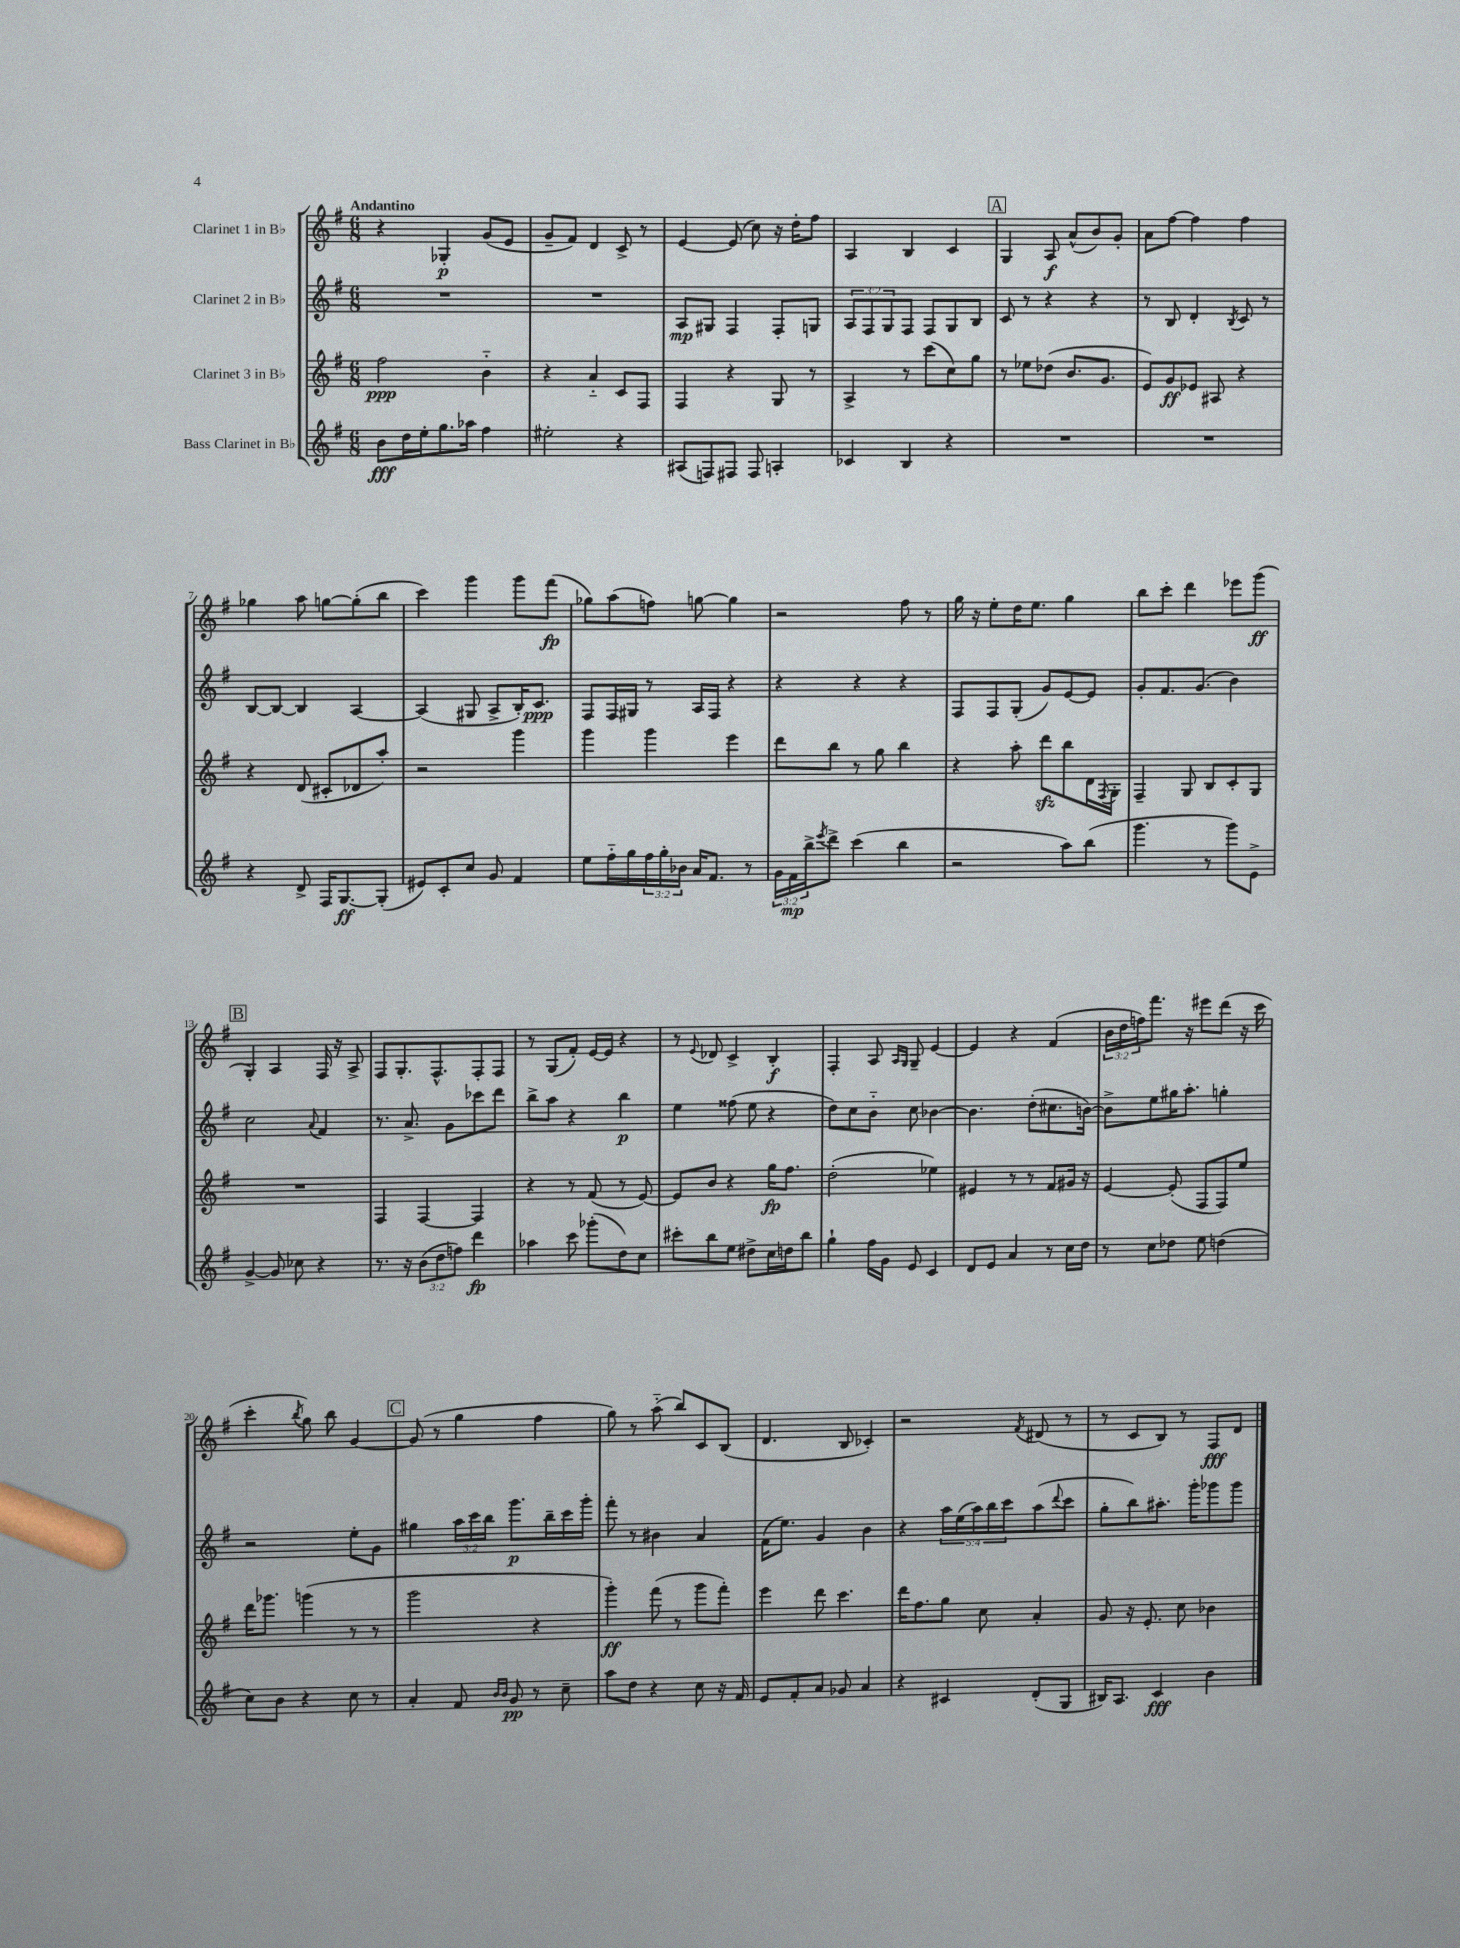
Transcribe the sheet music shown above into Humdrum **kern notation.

**kern	**kern	**kern	**kern
*staff4	*staff3	*staff2	*staff1
*clefG2	*clefG2	*clefG2	*clefG2
*k[f#]	*k[f#]	*k[f#]	*k[f#]
*M6/8	*M6/8	*M6/8	*M6/8
8b	2ff#	2.r	4r
16dd	.	.	.
16ee'	.	.	.
8.gg	.	.	4G-'
16aa-	.	.	.
4ff#	4b'~	.	(8g
.	.	.	8e
=	=	=	=
2ee#'	4r	2.r	8g~
.	.	.	8f#)
.	4a'~	.	4d
4r	8c	.	8c^
.	8F#	.	8r
=	=	=	=
(8A#	4F#	8A	[4e
8F)	.	8G#	.
8F#	4r	4F#	(8e]
8F#	.	.	8cc)
4A'	8G	8F#'	16r
.	.	.	16dd'
.	8r	8G	8ff#
=	=	=	=
4c-	4A^	12A	4A
.	.	12F#	.
.	.	12G	.
4B	8r	8F#	4B
.	(8ccc	8F#	.
4r	8cc)	8G	4c
.	8gg	8B	.
=	=	=	=
2.r	8r	8c	4G
.	8ee-	8r	.
.	(8dd-	4r	8A
.	8.b	.	(8a^^
.	.	4r	8b)
.	8.g	.	.
.	.	.	8g'
=	=	=	=
2.r	8e)	8r	8a
.	8g	8B	[8ff#
.	8e-	4d'	4ff#]
.	8A#	.	.
.	.	8qB	.
.	4r	8c	4ff#
.	.	8r	.
=	=	=	=
4r	4r	[8B	4gg-
.	.	8B_	.
8d^	(8d	4B]	8aa
16F#	8c#'	.	[8gg
[8.G	.	.	.
.	8d-	[4A	(8gg']
(8G']	8aa')	.	8bb
=	=	=	=
8e#)	2r	(4A]	4ccc)
8c'	.	.	.
8cc	.	8G#	4ggg
8g	.	8A^	.
4f#	4ggg	16B')	8ggg
.	.	8.c	.
.	.	.	(8fff#
=	=	=	=
8ee	4ggg	8F#	8gg-)
16ff#'~	.	16F#	(8aa
16gg	.	16G#	.
24ff#	4ggg	8r	8ff)
24gg'	.	.	.
24b-	.	.	.
16a	.	16A	[8gg
8.f#	.	16F#	.
.	4eee	4r	4gg]
8r	.	.	.
=	=	=	=
24g	8ddd	4r	2r
24f#	.	.	.
24bb^	.	.	.
8qeee	.	.	.
8ddd^	8bb	.	.
(4ccc	8r	4r	.
.	8gg	.	.
4bb	4bb	4r	8ff#
.	.	.	8r
=	=	=	=
2r	4r	8F#	16gg
.	.	.	16r
.	.	8F#	8ee'
.	8aa'	(8G'	16dd
.	.	.	8.ee
.	8ddd	8g)	.
8aa)	8bb	[8e	4gg
(8bb	16d	8e]	.
.	8qF#	.	.
.	16G'	.	.
=	=	=	=
4.ggg	4F#~	8g'	8bb
.	.	8.f#	8ccc'
.	8G	.	4ddd
.	.	(8.g	.
8r	8B	.	.
8ggg)	8c'	4b)	8eee-
8e^	8G	.	(8ggg
=	=	=	=
[4g^	2.r	2cc	4G')
8g]	.	.	4A
8cc-	.	.	.
.	.	8qqa	.
4r	.	4f#	16F#
.	.	.	16r
.	.	.	8A^
=	=	=	=
8.r	4F#	8.r	8F#
.	.	.	8.G'
16r	.	8.a^	.
(12b	[4F#	.	.
.	.	.	8.F#^^
12dd	.	.	.
.	.	8g	.
12ff)	.	.	.
4ddd	4F#]	8ccc-	8F#'
.	.	8ddd	8F#
=	=	=	=
4aa-	4r	8bb^	8r
.	.	8aa	(8G
8ccc	8r	4r	8f#')
(8ggg-'	(8f#	.	[16e
.	.	.	16e]
8dd)	8r	4bb	4r
8cc	[8e)	.	.
=	=	=	=
8ccc#'	8e]	4ee	8r
.	.	.	8qqe
8bb	8b	.	8d-
8ee	4r	(8ff##	4c^
8dd#^	.	8ee	.
16cc	16gg	4r	4B'
16dd	8.ff#	.	.
8bb	.	.	.
=	=	=	=
4gg`	(2dd'	8dd)	4F#'
.	.	8cc	.
16ff#	.	8b'~	8A
16g	.	.	.
.	.	.	16qqA
.	.	.	16qqG
8e	.	8cc	8G~
4c	4ee-)	[4b-	[4e
=	=	=	=
8d	4e#	4.b-]	4e]
8e	.	.	.
4a	8r	.	4r
.	8r	(8dd'	.
8r	8f#	8.cc#	(4f#
16cc	16g#	.	.
16dd	16r	[16b)	.
=	=	=	=
8r	[4e	8b^]	24b
.	.	.	24dd
.	.	.	24ff)
8cc	.	8ee	8.fff#
8dd-	(8e']	16gg#	.
.	.	8.aa'	16r
8ee	8F#	.	8eee#
(4dd	8F#)	4gg'	(8ddd
.	8ee	.	16r
.	.	.	16ccc
=	=	=	=
8cc)	16ddd	2r	4ccc'
.	8.ggg-	.	.
8b	.	.	.
.	.	.	8qbb
4r	(4ggg	.	8gg)
.	.	.	8bb
8cc	8r	8ee'	[4g
8r	8r	8g	.
=	=	=	=
4a'	2ggg	4gg#	(8g]
.	.	.	8r
8f#	.	24aa	4gg
.	.	24ccc	.
.	.	24bb	.
16qqb	.	.	.
16qqb	.	.	.
8g	.	8.ggg	.
8r	4r	.	4ff#
.	.	16bb~	.
8cc~	.	16ccc	.
.	.	16ggg'	.
=	=	=	=
8aa	4ggg')	8fff#'	8gg)
8dd	.	8r	8r
4r	(8fff#	4b#	(8aa'~
.	8r	.	8bb)
8cc	8ggg	4a	8c
16r	8fff#')	.	(8B
16f#	.	.	.
=	=	=	=
8e	4eee	(16f#	4.d
.	.	8.ee)	.
8f#'	.	.	.
8a	8ddd	4g	.
8g-	4.ccc	.	8B
4a	.	4b	4c-')
=	=	=	=
4r	16ddd	4r	2r
.	8.ff#	.	.
4c#	8gg	20aa	.
.	.	(20ee	.
.	.	20aa)	.
.	8cc	.	.
.	.	20bb	.
.	.	20ccc	.
.	.	.	8qf#
(8d'	4a'	(8aa	(8d#
.	.	8qqddd	.
8G	.	8ccc	8r
=	=	=	=
16B#)	8g	8gg'	8r
8.A	.	.	.
.	16r	8bb)	8c
.	8.e'	.	.
4c	.	8.aa#'	8B)
.	8cc	.	8r
.	.	16ggg'	.
4b	4b-	8ggg-	8F#
.	.	8ggg-	8d
==	==	==	==
*-	*-	*-	*-
